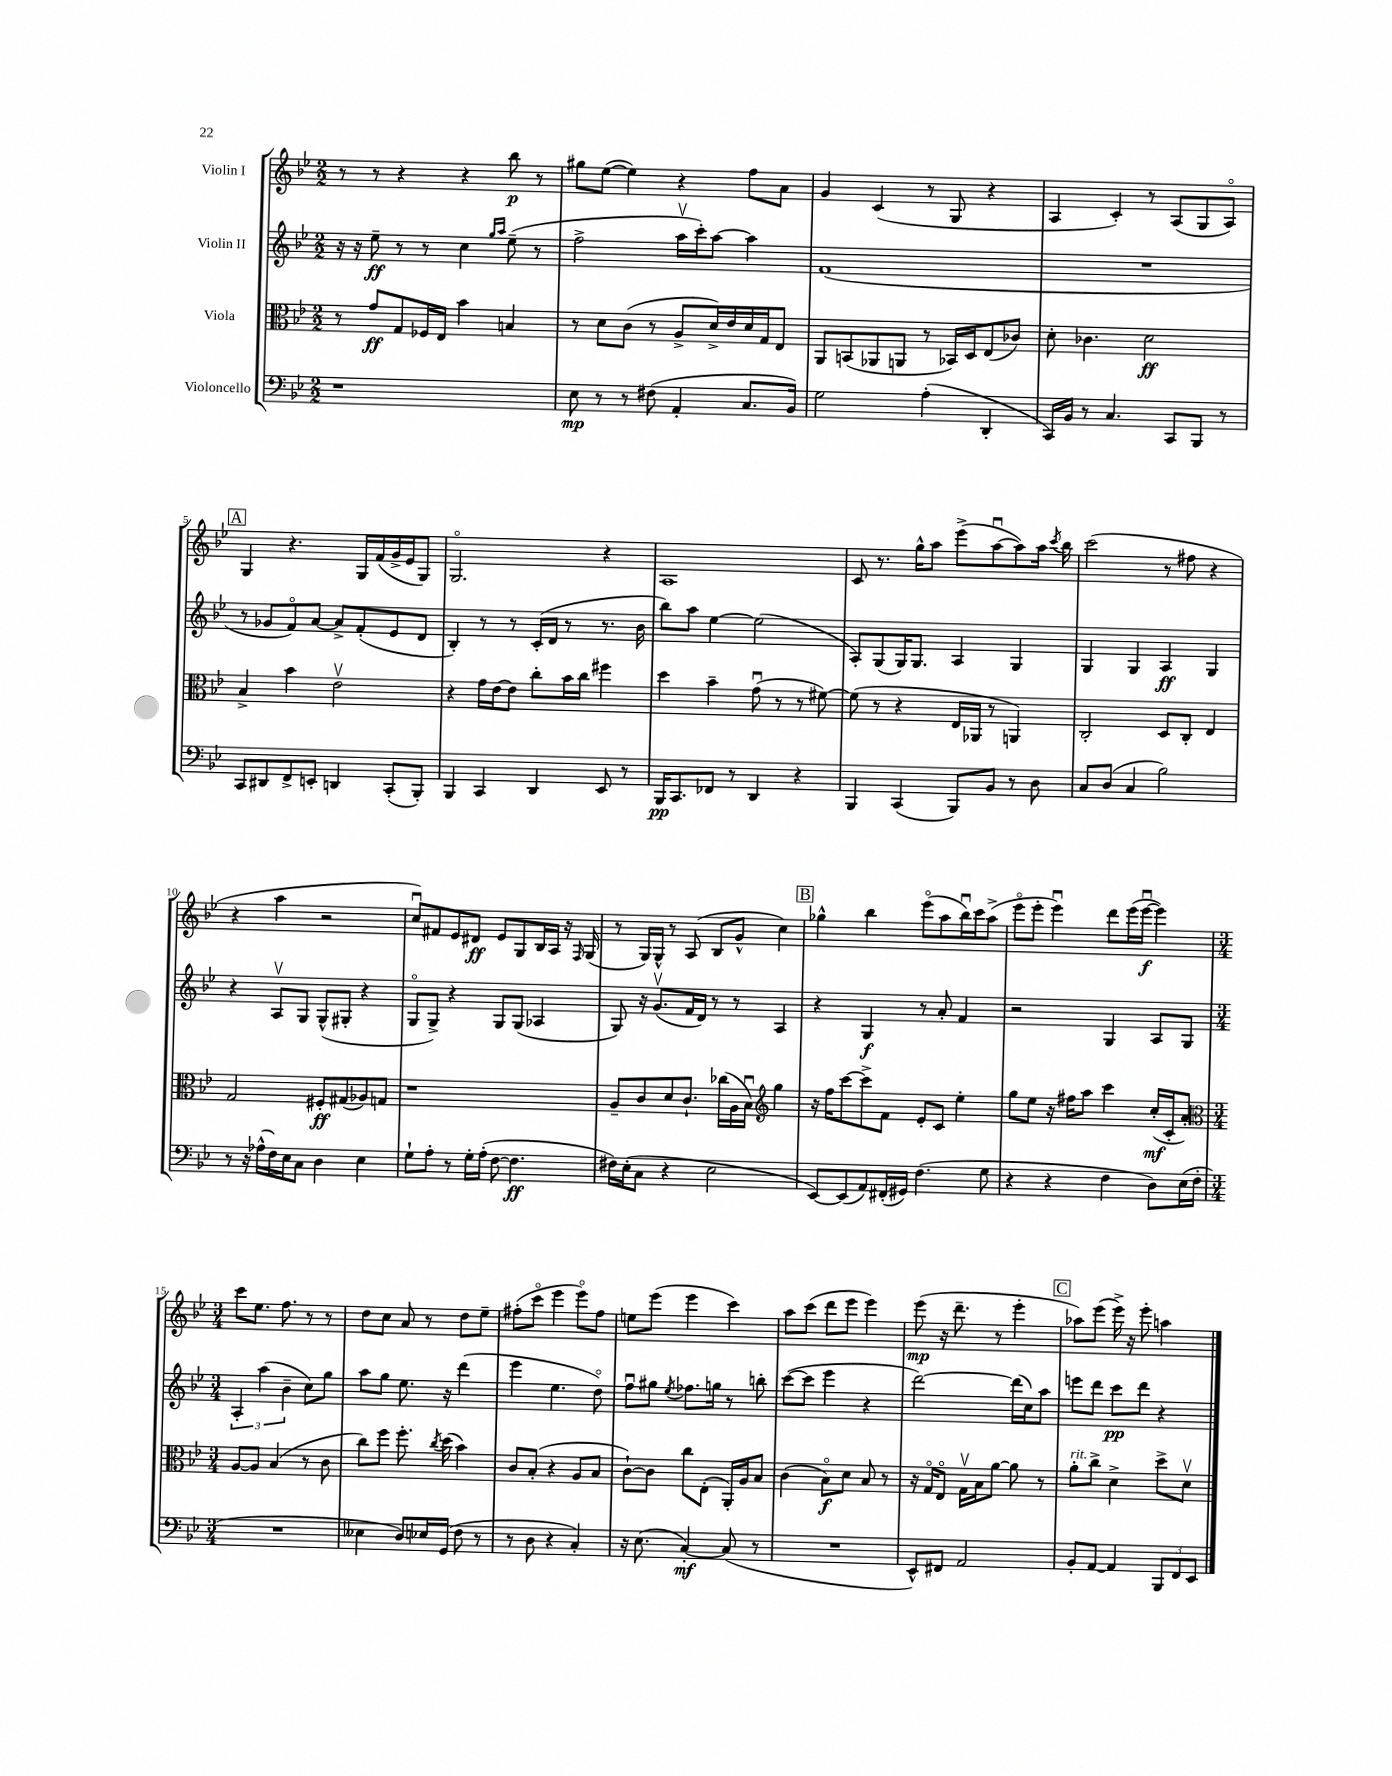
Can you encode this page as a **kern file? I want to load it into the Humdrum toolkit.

**kern	**kern	**kern	**kern
*staff4	*staff3	*staff2	*staff1
*clefF4	*clefC3	*clefG2	*clefG2
*k[b-e-]	*k[b-e-]	*k[b-e-]	*k[b-e-]
*M2/2	*M2/2	*M2/2	*M2/2
1r	8r	16r	8r
.	.	16r	.
.	8g	8ee-~	8r
.	8G	8r	4r
.	16F-	8r	.
.	16E-	.	.
.	4b-	4cc	4r
.	.	16qqgg	.
.	.	16qqaa	.
.	4B	(8ee-~	8bb-
.	.	8r	8r
=	=	=	=
8E-	8r	2ff^	8gg#
8r	8d	.	([8ee-
8r	(8c	.	4ee-])
(8F#	8r	.	.
4AA'	8A^	16aav	4r
.	.	16ccc')	.
.	16d^)	[8aa	.
.	16e-	.	.
8.C	16d	4aa]	8ff
.	16G	.	.
.	8E-	.	8a
16BB-)	.	.	.
=	=	=	=
2G	8AA	(1f	4g
.	(8BB	.	.
.	8AA-	.	(4c
.	8AA	.	.
(4A'	8r	.	8r
.	16BB-)	.	8G
.	16D	.	.
4DD'	(8E-	.	4r
.	8c-)	.	.
=	=	=	=
16CC)	8d'	1r	4A
16BB-	.	.	.
8r	4.c-	.	.
4.C	.	.	4c')
.	2d	.	8r
8CC	.	.	(8A
8BBB-	.	.	8G
8r	.	.	8Ao)
=	=	=	=
8CC	4B-^	8r	4G
8DD#	.	8g-	.
8FF^	4b-	8fo)	4.r
8EE'	.	[8a	.
4DD	2e-v	8a^]	.
.	.	(8f'	16G
.	.	.	(16f
(8CC'	.	8e-	16g^
.	.	.	16e-
8BBB-')	.	8d	8G)
=	=	=	=
4BBB-	4r	4B-')	2.Go
4CC	16g	8r	.
.	[16e-	.	.
.	8e-]	8r	.
4DD	8cc'	(16c'	.
.	.	16d	.
.	16b-	8r	.
.	16cc	.	.
8EE-	4ff#	8.r	4r
8r	.	.	.
.	.	16b-	.
=	=	=	=
16BBB-	4dd	8bb-)	1A
8.CC	.	.	.
.	.	8aa	.
8FF-	4b-~	[4ee-	.
8r	.	.	.
4DD	(8gu	(2ee-]	.
.	8r	.	.
4r	8r	.	.
.	[8f#)	.	.
=	=	=	=
4BBB-	(8f#]	8A')	8c
.	8r	(8G	8.r
(4CC	4r	16G)	.
.	.	8.G	16gg^^
.	.	.	8aa
8BBB-)	16E-	4A	(8eee-^
.	16AA-	.	.
8BB-	8r	.	[8aau
8r	4AA)	4G	8aa])
8D	.	.	16aa
.	.	.	8qccc
.	.	.	16bb-
=	=	=	=
8C	2C'	4G	(2ccc
(8D	.	.	.
4C	.	4G	.
2B-)	8D	4A	8r
.	8C'	.	8ff#
.	4E-	4G	4r
=	=	=	=
8r	2G	4r	4r
16r	.	.	.
(16A-^^	.	.	.
16F)	.	8Av	4aa
16E-	.	.	.
8C	.	8G	.
4D	8F#'	(8G^^	2r
.	(8G#	8G#'	.
4E-	8A-)	4r	.
.	8G	.	.
=	=	=	=
8G`	1r	8Go	8ccu)
8A'	.	8G^)	8f#
8r	.	4r	8e-
16G'	.	.	8d#
(16A'	.	.	.
[8F	.	8G	8e-
4.F]	.	(8G	8G
.	.	4A-	16B-
.	.	.	16A
.	.	.	16r
.	.	.	16qqF
.	.	.	(16G
=	=	=	=
16F#)	8A~	8G)	8r
(16E-'	.	.	.
8C	8c	16r	16G)
.	.	(8.gv	16G^^
4r	8d	.	8r
.	8.c`	16f	(8A
.	.	16d)	.
2E-	.	8r	8B-
.	(16cc-	.	.
.	16A	8r	8g^^
.	16B-u)	.	.
*	*clefG2	*	*
.	4gg	4A	4cc)
=	=	=	=
[8EE-)	16r	4r	4gg-^^
.	16ff	.	.
(8EE-]	[8ccc	.	.
8AA)	8ccc^]	4G	4bb-
(16FF#'	8f	.	.
16GG#)	.	.	.
(4.F	8e-'	8r	(8eee-o
.	8c	8a'	8aa
.	4ee-'	4f	16bb-u)
.	.	.	16ccc
8G	.	.	(8aa^
=	=	=	=
4r	8gg	2r	8eee-o
.	8ee-	.	8eee-'
4r	16r	.	4eee-u)
.	16ff#	.	.
.	8aa	.	.
4F	4ccc	4G	8ddd
.	.	.	(16eee-
.	.	.	[16eee-u
8D)	(16cc'	8A	4eee-])
.	16c'	.	.
(16E-	8a')	8G	.
16F'	.	.	.
=	=	=	=
*	*clefC3	*	*
*M3/4	*M3/4	*M3/4	*M3/4
2.r	[8A	6A'	8ccc
.	8A]	.	8.ee-
.	.	(6aa	.
.	(4B-	.	.
.	.	.	8.ff
.	.	6b-~	.
.	8r	8cc)	8r
.	8c	8gg	8r
=	=	=	=
4E--	8cc)	8aa	8dd
.	8ff	8gg	8cc
8D)	8.ff'	8.ee-	8a
16E-	.	.	8r
.	8qcc	.	.
(16GG	(16dd	16r	.
8F	4b-)	(4ddd	8dd
8r	.	.	8ee-~
=	=	=	=
8r	8c	4eee-	(8ff#'
8D	(8B-'	.	8ccco
4r	4r	4.ee-	4eee-
4C')	8A	.	8eee-o)
.	8B-	8ddo)	8ff#
=	=	=	=
16r	[8c`)	8ffu	8ee
(8.E-	.	.	.
.	8c]	8gg#	(8eee-
.	.	8qee-	.
[4C')	8cc	8.ff-	4eee-
.	(8E-'	.	.
.	.	16gg	.
(8C]	16AA')	8r	4ccc)
.	16A	.	.
8r	8B-	8bb'	.
=	=	=	=
2.r	(4c	([8ccc	8aa
.	.	8ccc]	(8ccc
.	8B-o)	4eee-	8ddd
.	8d	.	8eee-
.	8B-	4r	4eee-)
.	8r	.	.
=	=	=	=
8EE-^^)	16r	[2ddd)	(8eee-
.	16Go	.	.
8FF#	8E-o	.	16r
.	.	.	8.ddd~
2AA	16Gv	.	.
.	16B-	.	.
.	[8a	.	8r
.	8a]	(16ddd]	4eee-'
.	.	16cc)	.
.	8r	8aa	.
=	=	=	=
8BB-'	8a'	8eee	8aa-)
[8AA	8cc^	8ddd	(8eee-
4AA]	4d^	8ccc	16eee-^)
.	.	.	16r
.	.	8ddd	8eee-'
12BBB-	8dd^	4r	4aa
12FF	.	.	.
.	8dv	.	.
12EE-	.	.	.
==	==	==	==
*-	*-	*-	*-
